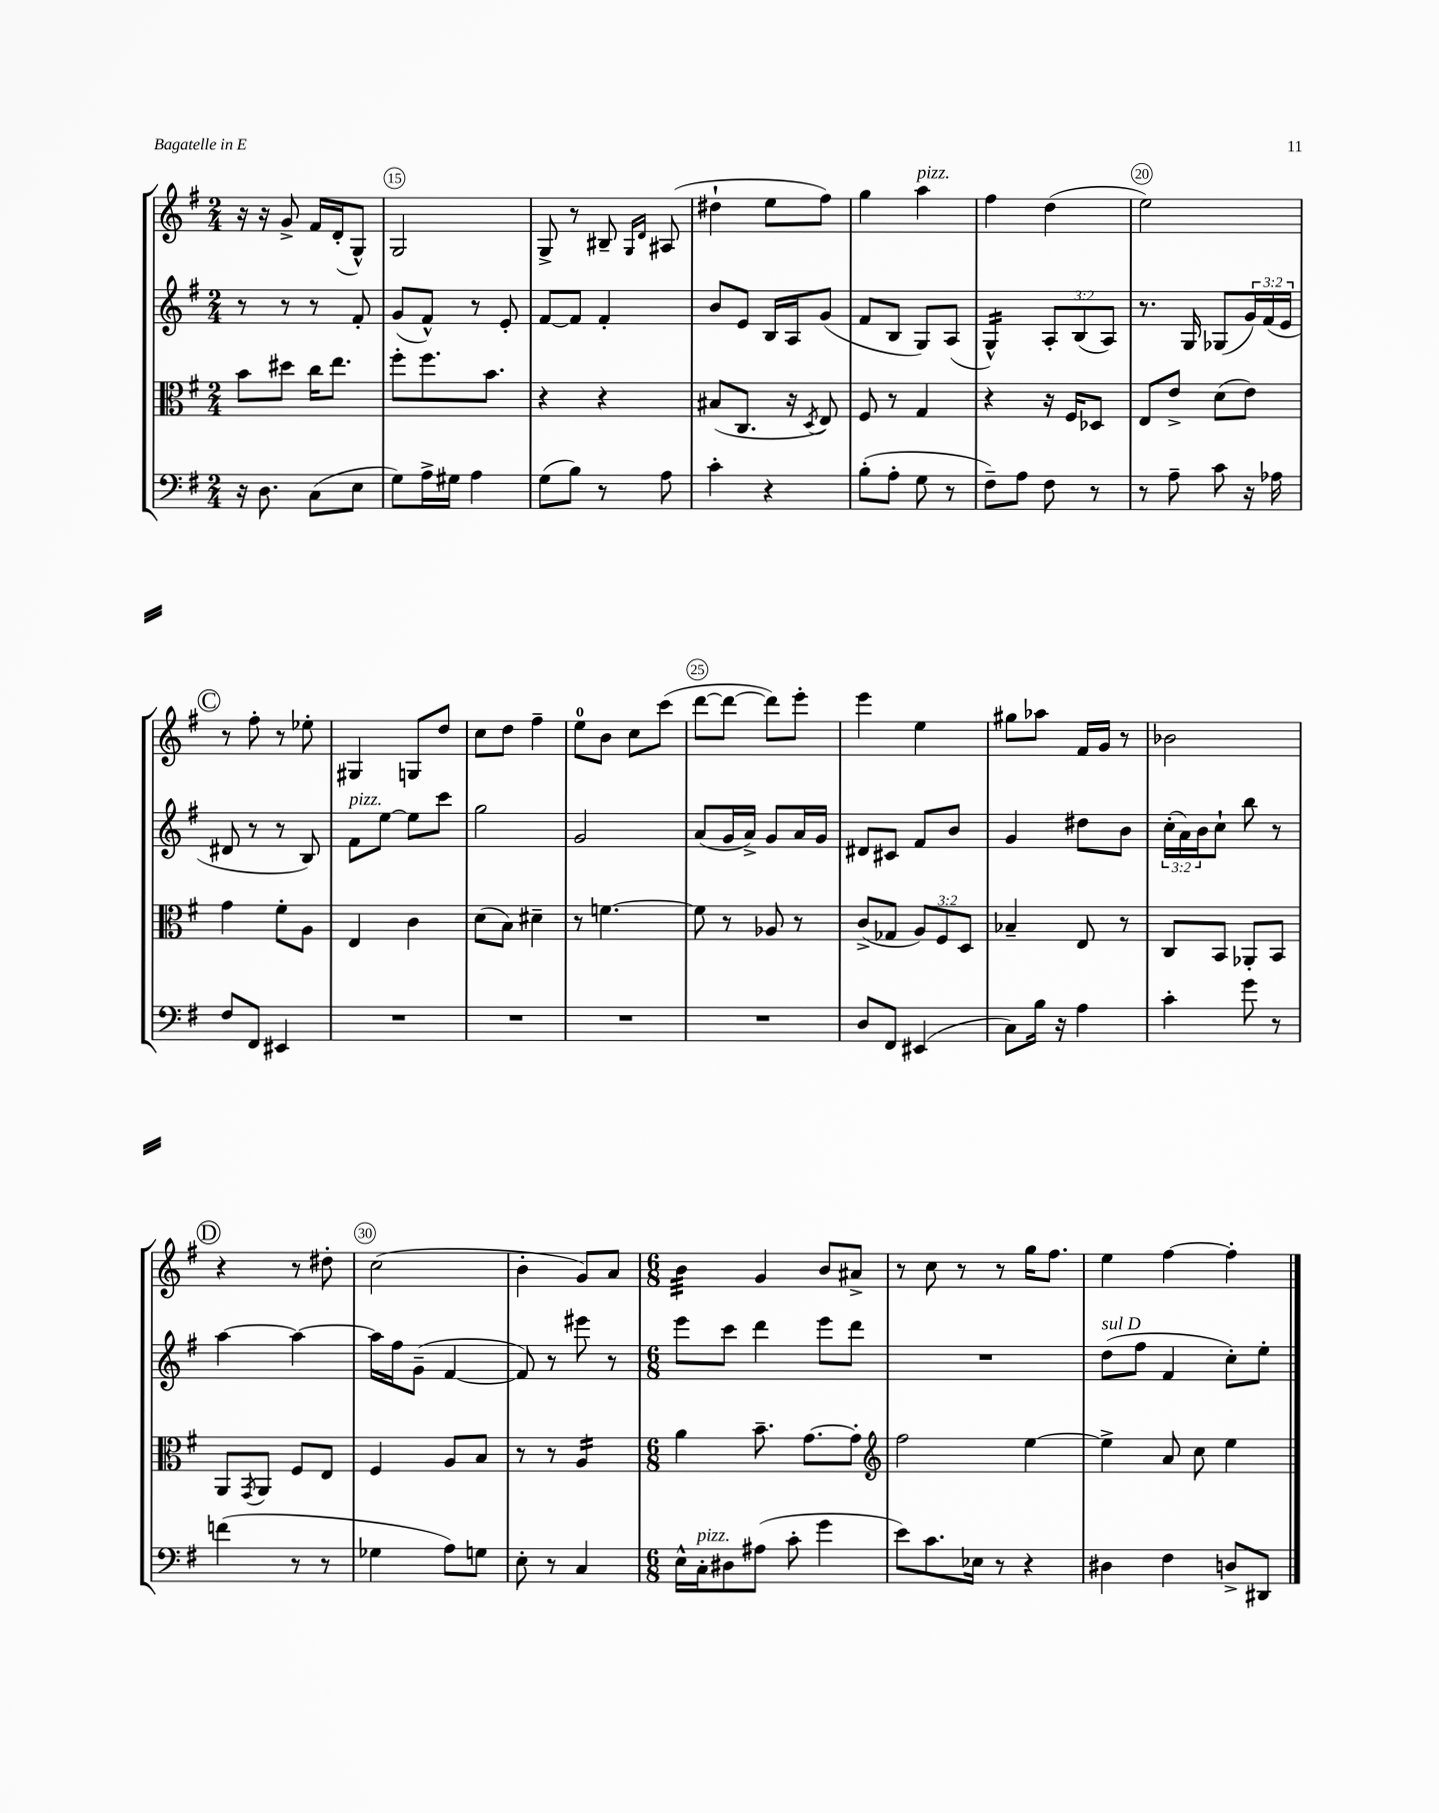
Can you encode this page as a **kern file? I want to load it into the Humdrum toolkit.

**kern	**kern	**kern	**kern
*staff4	*staff3	*staff2	*staff1
*clefF4	*clefC3	*clefG2	*clefG2
*k[f#]	*k[f#]	*k[f#]	*k[f#]
*M2/4	*M2/4	*M2/4	*M2/4
16r	8b	8r	16r
8.D	.	.	16r
.	8dd#	8r	8g^
(8C	16cc	8r	16f#
.	8.ee	.	(16d'
8E	.	8f#'	8G^^)
=	=	=	=
8G)	8ff#'	(8g	2G
16A^	8.ff#	8f#^^)	.
16G#	.	.	.
4A	.	8r	.
.	8.b	.	.
.	.	8e'	.
=	=	=	=
(8G	4r	[8f#	8G^
8B)	.	8f#]	8r
8r	4r	4f#'	8B#~
.	.	.	16qqG
.	.	.	16qqd
8A	.	.	(8A#
=	=	=	=
4c'	(8B#	8b	4dd#`
.	8.C	8e	.
4r	.	16B	8ee
.	16r	16A	.
.	8qD	.	.
.	8E)	(8g	8ff#)
=	=	=	=
(8B'	8F#	8f#	4gg
8A'	8r	8B	.
8G	4G	8G)	4aa
8r	.	(8A	.
=	=	=	=
8F#~)	4r	4G^^)	4ff#
8A	.	.	.
8F#	16r	12A'	(4dd
.	16F#	.	.
.	.	(12B	.
8r	8D-	.	.
.	.	12A)	.
=	=	=	=
8r	8E	8.r	2ee)
8A~	8e^	.	.
.	.	16G	.
8c	(8d	(8G-	.
16r	8e)	24g)	.
.	.	(24f#	.
16A-	.	.	.
.	.	24e	.
=	=	=	=
8F#	4g	8d#	8r
8FF#	.	8r	8ff#'
4EE#	8f#'	8r	8r
.	8A	8B)	8ee-'
=	=	=	=
2r	4E	8f#	4G#
.	.	[8ee	.
.	4c	8ee]	8G
.	.	8ccc	8dd
=	=	=	=
2r	(8d	2gg	8cc
.	8B)	.	8dd
.	4d#~	.	4ff#~
=	=	=	=
2r	8r	2g	8ee
.	[4.f	.	8b
.	.	.	8cc
.	.	.	(8ccc
=	=	=	=
2r	8f]	(8a	[8ddd
.	8r	16g	8ddd_
.	.	16a^)	.
.	8A-	8g	8ddd])
.	8r	16a	8eee'
.	.	16g	.
=	=	=	=
8D	(8c^	8d#	4eee
8FF#	8G-	8c#	.
(4EE#	12A)	8f#	4ee
.	12F#	.	.
.	.	8b	.
.	12D	.	.
=	=	=	=
8C)	4B-~	4g	8gg#
16B	.	.	8aa-
16r	.	.	.
4A	8E	8dd#	16f#
.	.	.	16g
.	8r	8b	8r
=	=	=	=
4c'	8C	(24cc'	2b-
.	.	24a)	.
.	.	24b	.
.	8BB	8cc`	.
8g	8AA-'	8bb	.
8r	8BB	8r	.
=	=	=	=
(4f	8AA	[4aa	4r
.	8qGG	.	.
.	8AA	.	.
8r	8F#	4aa_	8r
8r	8E	.	8dd#'
=	=	=	=
4G-	4F#	16aa]	(2cc
.	.	16ff#	.
.	.	(8g~	.
8A)	8A	[4f#	.
8G	8B	.	.
=	=	=	=
8E'	8r	8f#])	4b'
8r	8r	8r	.
4C	4A	8eee#	8g)
.	.	8r	8a
=	=	=	=
*M6/8	*M6/8	*M6/8	*M6/8
16E^^	4a	8eee	4b
16C'	.	.	.
8D#	.	8ccc	.
(8A#	8.b~	4ddd	4g
8c'	.	.	.
.	[8.g	.	.
4g	.	8eee	8b
.	8g']	8ddd	8a#^
=	=	=	=
*	*clefG2	*	*
8e)	2ff#	2.r	8r
8.c	.	.	8cc
.	.	.	8r
16E-	.	.	.
8r	.	.	8r
4r	[4ee	.	16gg
.	.	.	8.ff#
=	=	=	=
4D#	4ee^]	(8dd	4ee
.	.	8ff#	.
4F#	8a	4f#	[4ff#
.	8cc	.	.
8D^	4ee	8cc')	4ff#']
8DD#	.	8ee'	.
==	==	==	==
*-	*-	*-	*-
